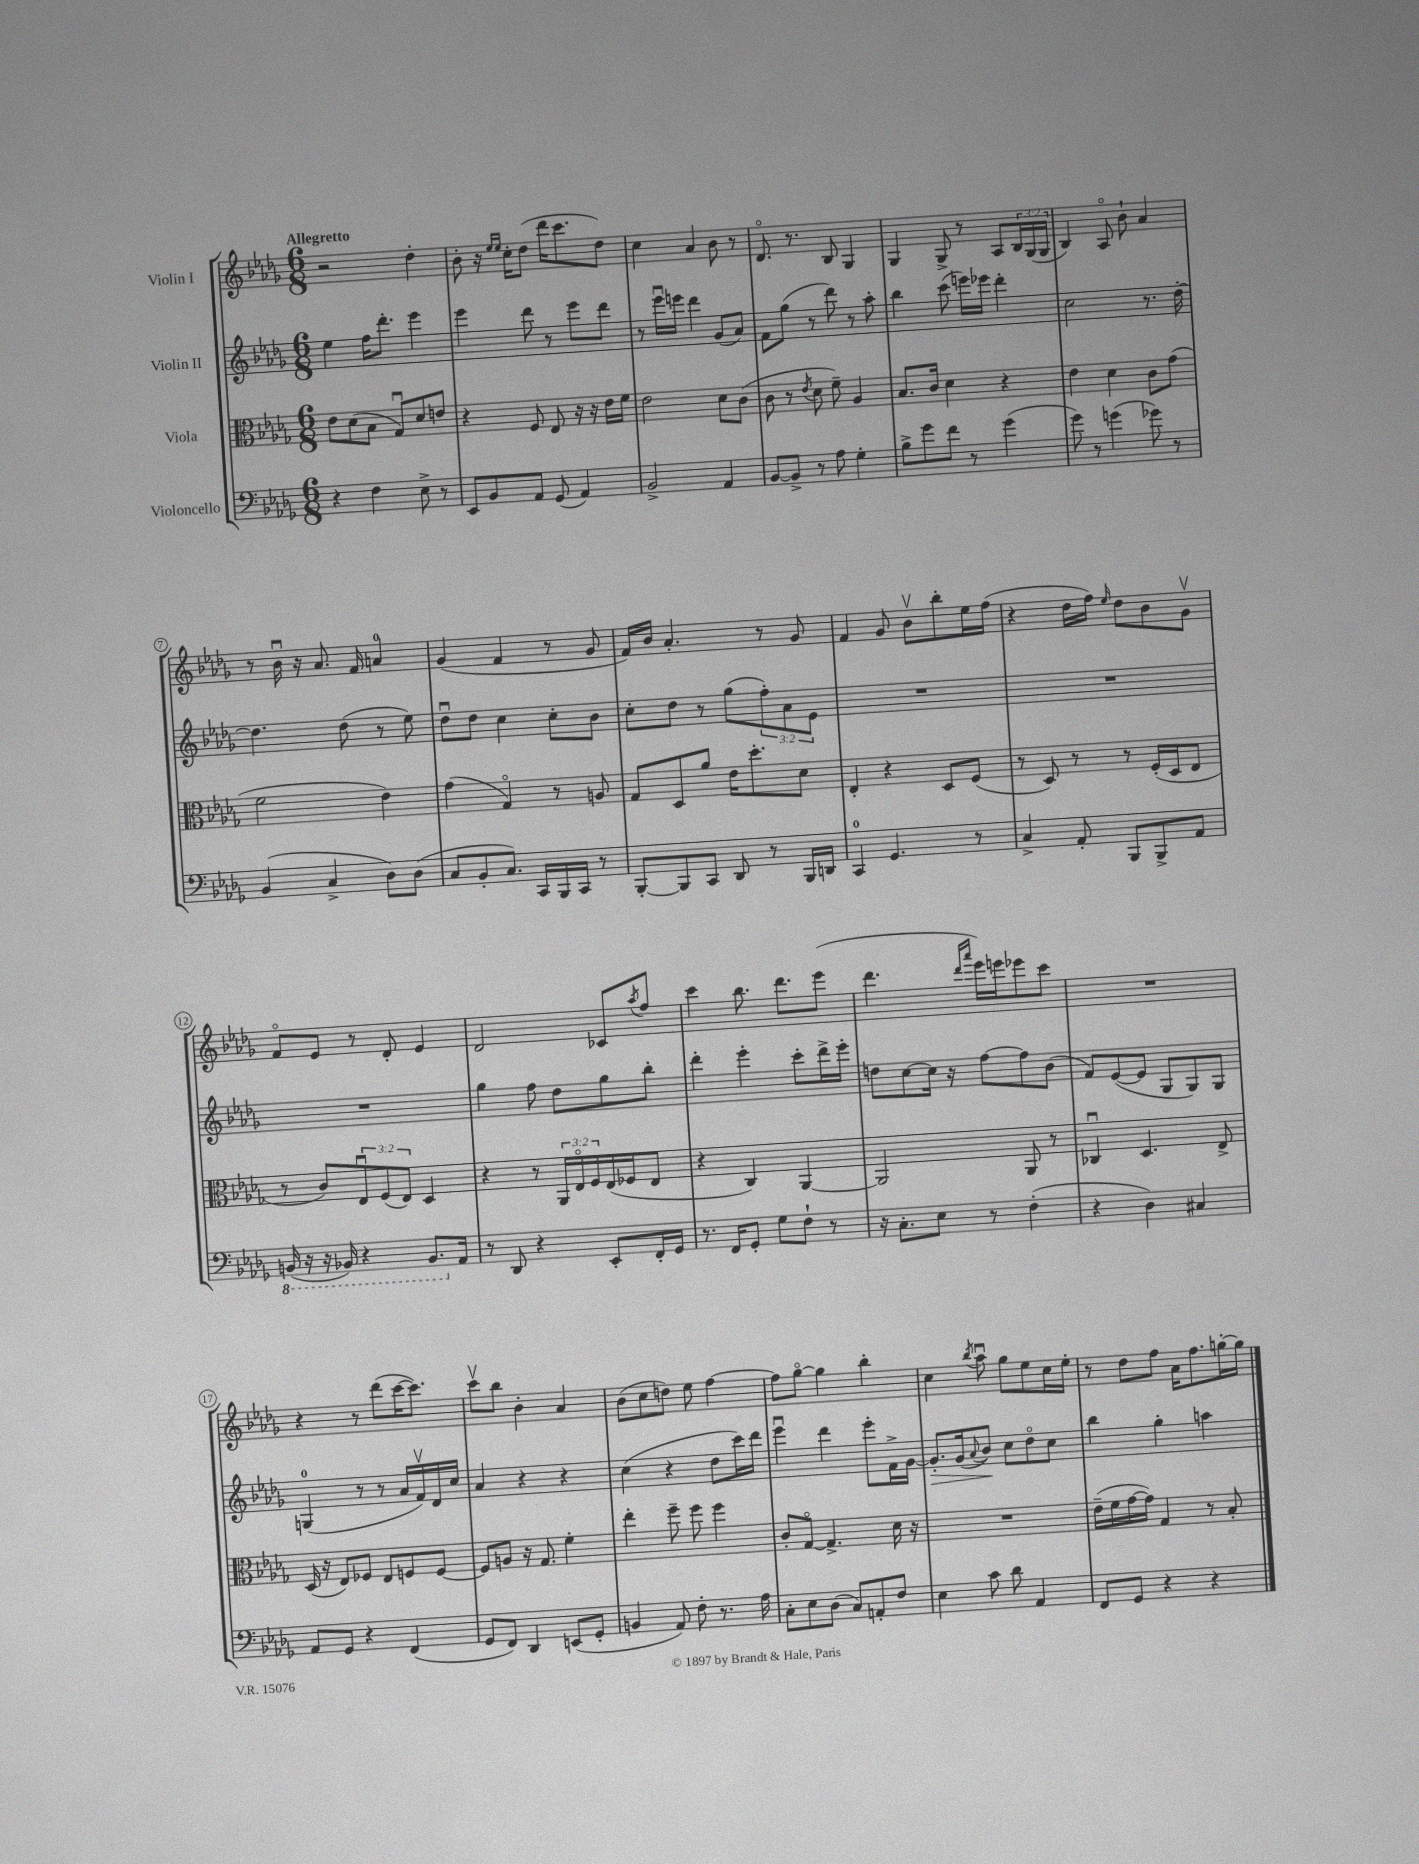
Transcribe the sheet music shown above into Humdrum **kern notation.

**kern	**kern	**kern	**kern
*staff4	*staff3	*staff2	*staff1
*clefF4	*clefC3	*clefG2	*clefG2
*k[b-e-a-d-g-]	*k[b-e-a-d-g-]	*k[b-e-a-d-g-]	*k[b-e-a-d-g-]
*M6/8	*M6/8	*M6/8	*M6/8
4r	8e-	4ee-	2r
.	(8d-	.	.
4F	8B-	16ff	.
.	.	8.ddd-'	.
.	8G-u)	.	.
8E-^	8d-	4eee-	4dd-'
8r	8e	.	.
=	=	=	=
8EE-	4r	4eee-	8b-'
8BB-	.	.	16r
.	.	.	16qqee-
.	.	.	16qqee-
.	.	.	16cc'
8AA-	8F	8ddd-	(8dd-
(8GG-	8E-	8r	16ddd-
.	.	.	8.ccc
4AA-)	16r	8eee-	.
.	16r	.	.
.	16e-	8ddd-	8dd-)
.	16f	.	.
=	=	=	=
2BB-^	2e-	8r	4cc
.	.	16eee-u	.
.	.	16eee	.
.	.	4ddd-	4a-
4AA-	8d-	(8g-	8b-
.	(8c	8a-)	8r
=	=	=	=
[8BB-	8c	8f	8.d-o
8BB-^]	8r	(8gg-	.
.	.	.	8.r
.	8qe-	.	.
8r	8d-	8r	.
8A-	8f~)	8ddd-)	8B-
4G-'	4A-	8r	4G-
.	.	8aa-'	.
=	=	=	=
8B-^	8.B-	4bb-	4G-
8g-	.	.	.
.	16c	.	.
8f	4d-	(8ccc	8G-^
8r	.	16eee)	8r
.	.	16eee-	.
(4g-	4r	4ddd-'	8A-
.	.	.	24B-
.	.	.	(24G-
.	.	.	24G-
=	=	=	=
8g-)	4e-	2cc	4B-)
8r	.	.	.
(4g	4d-	.	8A-o
.	.	.	8b-`
8g-)	8c	8.r	4a-
8r	(8g-	.	.
.	.	[16dd-'	.
=	=	=	=
(4BB-	2f	4.dd-]	8r
.	.	.	16b-u
.	.	.	16r
4C^	.	.	8.a-
.	.	(8dd-	.
.	.	.	16f
8D-)	4e-)	8r	4a
(8D-	.	8ee-)	.
=	=	=	=
8C	(4g-	8dd-u	(4g-
8BB-'	.	8dd-	.
8.C)	4G-o)	4cc	4f
16CC	.	.	.
16BBB-	8r	8cc'	8r
16CC	.	.	.
8r	8A	8b-	8g-
=	=	=	=
[8BBB-'	8G-	8cc'	16f)
.	.	.	16b-
8BBB-]	8D-	8dd-	4.a-'
8CC	8a-	8r	.
8DD-	16e-	(8gg-	.
.	8.dd-'	.	.
8r	.	12ff')	8r
.	.	12a-	.
16BBB-	8d-	.	8g-
.	.	12e-	.
16DD	.	.	.
=	=	=	=
4CC	4E-'	2.r	4f
4.GG-	4r	.	8g-
.	.	.	8b-v
.	8D-	.	8bb-'
8r	(8F	.	16ee-
.	.	.	(16ff
=	=	=	=
4C^	8r	2.r	4r
.	8D-)	.	.
8AA-'	8r	.	16dd-
.	.	.	16ff)
.	.	.	16qqee-
8BBB-	8r	.	8dd-
8BBB-^	(16F'	.	8b-
.	16D-	.	.
8AA-	8E-	.	8g-v
=	=	=	=
(16BBB	8r	2.r	8fo
16r	.	.	.
16r	8c)	.	8e-
16BBB-)	.	.	.
4r	12E-u	.	8r
.	(12F	.	.
.	.	.	8d-'
.	12E-)	.	.
8.BBB-	4D-	.	4e-
16AA-	.	.	.
=	=	=	=
8r	4r	4gg-	2d-
8DD-	.	.	.
4r	8r	8ff	.
.	24AA-	8dd-	.
.	24E-o	.	.
.	24F	.	.
8EE-'	(16E-	8gg-	8c-
.	16F-	.	.
.	.	.	8qaa-
16FF'	8E-	8bb-'	8ff
16GG-	.	.	.
=	=	=	=
8.r	4r	4ddd-'	4ccc
16FF	.	.	.
8GG-'	4C)	4eee-'	8.bb-
8G-	.	.	.
.	.	.	8.ddd-
8F`	[4AA-	8ccc'	.
8r	.	16ddd-^	(8eee-
.	.	16eee-'	.
=	=	=	=
16r	2AA-]	8dd	4.ddd-
8.C'	.	.	.
.	.	[8cc	.
8E-	.	16cc]	.
.	.	16r	.
.	.	.	16qqddd-
.	.	.	16qqaaa-
8r	.	[8ff	16eee-)
.	.	.	16eee
(4F'	8AA-	8ff]	8eee-
.	8r	(8b-	8ccc
=	=	=	=
4r	4C-u	8f)	2.r
.	.	([8e-	.
4D-)	4.D-	8e-]	.
.	.	8G-	.
4C#	.	8G-)	.
.	8E-^	8G-	.
=	=	=	=
8AA-	(16D-	(4G	4r
.	16r	.	.
8GG-	8E-)	.	.
4r	8F-	8r	8r
.	8E-	8r	(8ddd-
(4FF	8F	16a-	[16ccc
.	.	16fv)	8.ccc])
.	[8F	16d-	.
.	.	16cc	.
=	=	=	=
8GG-	8F]	4a-	8cccv
8FF)	8A	.	8bb-
4DD-	16r	4r	4b-'
.	8.G-	.	.
(8EE	4f'	4r	4a-
8GG-'	.	.	.
=	=	=	=
4BB	4ee-'	(4cc	(8b-
.	.	.	8cc
8AA-)	8ff~	4r	8dd)
8F'	8ff	.	8ee-
8.r	4ff	8dd-	[4ff
.	.	16ccc)	.
16A-	.	16ddd-	.
=	=	=	=
8C'	8c'	4eee-u	8ff]
8E-	[8G-o	.	[8gg-o
(8D-	4.G-^]	4ddd-	4gg-]
8C)	.	.	.
8AA'	.	8eee-'	4bb-'
8F	16d-	16f^	.
.	16r	[16g-	.
=	=	=	=
4E-	2.r	8.g-']	4cc
.	.	(16g-	.
.	.	8qqa-	8qbb-
8c	.	8b-)	8aa-u
8d-	.	8cc	8gg-
4AA-	.	8dd-o	8ee-
.	.	8cc	16cc
.	.	.	16ee-'
=	=	=	=
8FF	(16e-~	4bb-	8r
.	16f	.	.
8GG-	[16g-	.	8dd-
.	16g-])	.	.
4r	4G-	4gg-'	8ff
.	.	.	16a-
.	.	.	8.ff
4r	8r	4aa	.
.	8B-'	.	[16gg'
.	.	.	16gg]
==	==	==	==
*-	*-	*-	*-
